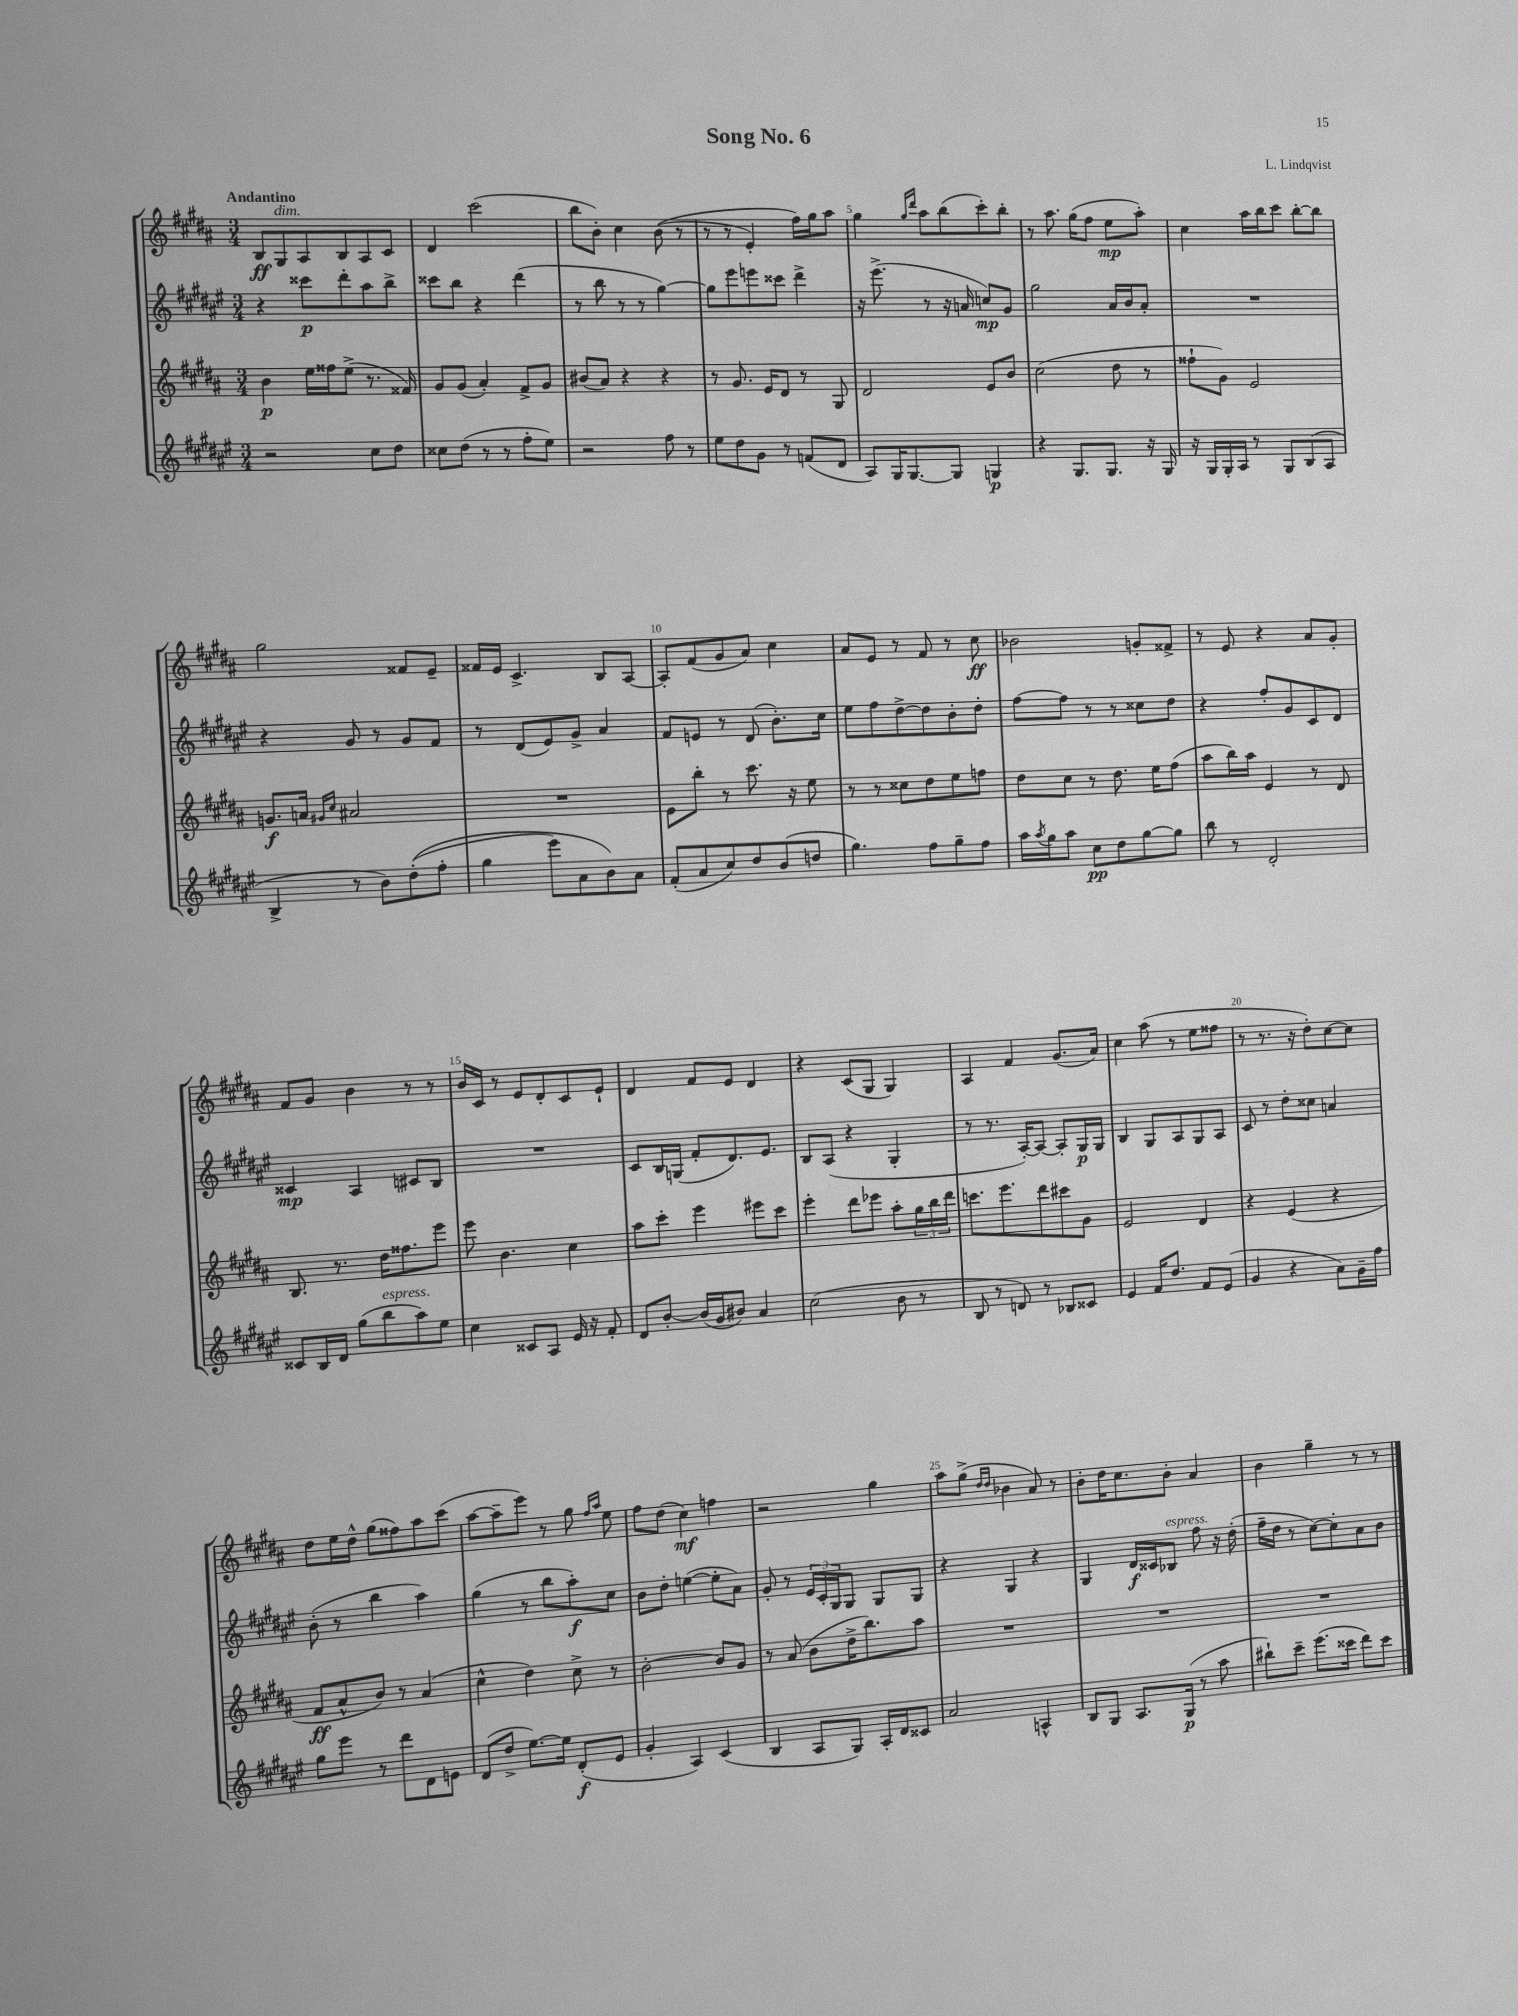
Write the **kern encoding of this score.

**kern	**dynam	**kern	**dynam	**kern	**dynam	**kern	**dynam
*part4	*part4	*part3	*part3	*part2	*part2	*part1	*part1
*staff4	*staff4	*staff3	*staff3	*staff2	*staff2	*staff1	*staff1
*clefG2	*	*clefG2	*	*clefG2	*	*clefG2	*
*k[f#c#g#d#a#e#]	*	*k[f#c#g#d#a#]	*	*k[f#c#g#d#a#e#]	*	*k[f#c#g#d#a#]	*
*M3/4	*	*M3/4	*	*M3/4	*	*M3/4	*
=1	=1	=1	=1	=1	=1	=1	=1
!	!	!	!	!	!	!LO:TX:a:B:t=Andantino	!
2r	.	4b\	p	4r	.	8B/L	ff
!	!	!	!	!	!	!LO:TX:a:i:t=dim.	!
.	.	.	.	.	.	8G#/	.
.	.	16ee\LL	.	8ccc##X\L	p	8A#/	.
.	.	16ff##X\J	.	.	.	.	.
.	.	(8ee^\J	.	8ddd#'\	.	8B/	.
8cc#\L	.	8.r	.	8aa#\	.	8A#/	.
8dd#\J	.	.	.	8bb^\J	.	8c#/J	.
.	.	16f##X/)	.	.	.	.	.
=2	=2	=2	=2	=2	=2	=2	=2
8cc##X\L	.	8g#/L	.	8ccc##X\L	.	4d#/	.
(8dd#\J	.	(8g#/J	.	8bb\J	.	.	.
8r	.	4a#'/)	.	4r	.	(2ccc#\	.
8r	.	.	.	.	.	.	.
8ff#'\L	.	8f#^/L	.	(4ddd#\	.	.	.
8ee#\J)	.	8g#/J	.	.	.	.	.
=3	=3	=3	=3	=3	=3	=3	=3
2r	.	(8b#X/L	.	8r	.	8bb\L	.
.	.	8a#/J)	.	8bb\	.	8b'\J)	.
.	.	4r	.	8r	.	4cc#\	.
.	.	.	.	8r	.	.	.
8ff#\	.	4r	.	[4gg#\)	.	((8b\	.
8r	.	.	.	.	.	8r	.
=4	=4	=4	=4	=4	=4	=4	=4
8ee#\L	.	8r	.	8gg#\L]	.	8r	.
8dd#\	.	8.g#/	.	8eee#\	.	8r	.
8g#\J	.	.	.	8eeen\	.	4e'/)	.
.	.	16e/KL	.	.	.	.	.
8r	.	8d#/J	.	8ccc##X\J	.	.	.
(8fn/L	.	8r	.	4ddd#^\	.	16ff#\LL)	.
.	.	.	.	.	.	16gg#\J	.
8d#/J	.	8G#/	.	.	.	8aa#\J	.
=5	=5	=5	=5	=5	=5	=5	=5
8A#/L)	.	2d#/	.	16r	.	4gg#\	.
.	.	.	.	(8.eee#^\	.	.	.
16G#/K	.	.	.	.	.	.	.
[8.G#/	.	.	.	.	.	.	.
.	.	.	.	.	.	16qqgg#/LL	.
.	.	.	.	.	.	16qqddd#/JJ	.
.	.	.	.	8r	.	8aa#\L	.
8G#/J]	.	.	.	16r	.	(8bb\	.
.	.	.	.	16an/	.	.	.
4Gn/	p	8e/L	.	8ccn/L)	mp	8ccc#'\)	.
.	.	8b/J	.	8g#/J	.	8bb'\J	.
=6	=6	=6	=6	=6	=6	=6	=6
4r	.	(2cc#\	.	2gg#\	.	8r	.
.	.	.	.	.	.	8.aa#\	.
8.G#/L	.	.	.	.	.	.	.
.	.	.	.	.	.	(16gg#\KL	.
.	.	.	.	.	.	8ff#\J	.
8.G#/J	.	.	.	.	.	.	.
.	.	8dd#\	.	16a#/LL	.	8ee\L	mp
.	.	.	.	16b/J	.	.	.
16r	.	8r	.	8a#'/J	.	8aa#'\J)	.
16G#/	.	.	.	.	.	.	.
=7	=7	=7	=7	=7	=7	=7	=7
16r	.	8ff##X`\L	.	2.r	.	4cc#\	.
16G#/LL	.	.	.	.	.	.	.
16G#'/	.	8g#\J)	.	.	.	.	.
16A#/JJ	.	.	.	.	.	.	.
8r	.	2e/	.	.	.	16aa#\LL	.
.	.	.	.	.	.	16bb\J	.
8G#/L	.	.	.	.	.	8ccc#\J	.
(8B/	.	.	.	.	.	[8bb'\L	.
8A#/J	.	.	.	.	.	8bb\J]	.
!!LO:LB:g=z
=8	=8	=8	=8	=8	=8	=8	=8
4B^/	.	8.gn/L	f	4r	.	2gg#\	.
.	.	16an/Jk	.	.	.	.	.
.	.	16qqg#X/LL	.	.	.	.	.
.	.	16qqcc#/JJ	.	.	.	.	.
8r	.	2a#X/	.	8g#/	.	.	.
8b\L)	.	.	.	8r	.	.	.
((8dd#'\	.	.	.	8g#/L	.	8f##X/L	.
8ff#'\J	.	.	.	8f#/J	.	8e~/J	.
=9	=9	=9	=9	=9	=9	=9	=9
4gg#\	.	2.r	.	8r	.	16f##X/LL	.
.	.	.	.	.	.	16e/JJ	.
.	.	.	.	(8d#/L	.	4.c#^/	.
8eee#\L)	.	.	.	8e#/)	.	.	.
8a#\	.	.	.	8g#^/J	.	.	.
8b\)	.	.	.	4a#/	.	8B/L	.
8a#\J	.	.	.	.	.	[8A#/J	.
=10	=10	=10	=10	=10	=10	=10	=10
(8f#'/L	.	8e\L	.	8f#/L	.	8A#'/L]	.
8a#/	.	8bb'\J	.	8en/J	.	(8f#/	.
8cc#/)	.	8r	.	8r	.	8g#/	.
8dd#/	.	8.ccc#\	.	(8d#/	.	8a#/J)	.
(8b/	.	.	.	8.b'\L)	.	4cc#\	.
.	.	16r	.	.	.	.	.
8ddn/J	.	8ee\	.	.	.	.	.
.	.	.	.	16cc#\Jk	.	.	.
=11	=11	=11	=11	=11	=11	=11	=11
4.gg#\)	.	8r	.	8ee#\L	.	8a#/L	.
.	.	8r	.	8ff#\	.	8e/J	.
.	.	8cc##X\L	.	[8dd#^\	.	8r	.
8ff#\L	.	8dd#\	.	8dd#\]	.	8f#/	.
8gg#~\	.	8ee\	.	8b'\	.	8r	.
8ff#\J	.	8ffn\J	.	8dd#'\J	.	8cc#\	ff
=12	=12	=12	=12	=12	=12	=12	=12
16aa#\LL	.	8dd#\L	.	[8ff#\L	.	2b-X\	.
8qaa#/	.	.	.	.	.	.	.
16gg#\J	.	.	.	.	.	.	.
8aa#\J	.	8cc#\J	.	8ff#\J]	.	.	.
8cc#\L	pp	8r	.	8r	.	.	.
8dd#\	.	8.dd#\	.	8r	.	.	.
[8gg#\	.	.	.	8cc##X\L	.	8gn'/L	.
.	.	16ee\KL	.	.	.	.	.
8gg#\J]	.	(8ff#\J	.	8dd#\J	.	8f##X^/J	.
=13	=13	=13	=13	=13	=13	=13	=13
8bb\	.	8aa#\L	.	4r	.	8r	.
8r	.	16bb\L)	.	.	.	8e/	.
.	.	16aa#\JJ	.	.	.	.	.
2d#'/	.	4e/	.	8ff#'/L	.	4r	.
.	.	.	.	8g#/	.	.	.
.	.	8r	.	8c#/	.	8a#/L	.
.	.	8d#/	.	8d#/J	.	8g#'/J	.
!!LO:LB:g=z
=14	=14	=14	=14	=14	=14	=14	=14
8c##X/L	.	8.B/	.	4c##X/	mp	8f#/L	.
16B/L	.	.	.	.	.	8g#/J	.
16d#/JJ	.	8.r	.	.	.	.	.
(8gg#\L	.	.	.	4A#/	.	4b\	.
!LO:TX:a:i:t=espress.	!	!	!	!	!	!	!
8bb\	.	16dd#\KL	.	.	.	.	.
.	.	8.ff##X\	.	.	.	.	.
8aa#\)	.	.	.	8c#X/L	.	8r	.
8ee#\J	.	8eee\J	.	8B/J	.	8r	.
=15	=15	=15	=15	=15	=15	=15	=15
4cc#\	.	8eee\	.	2.r	.	16b/LL	.
.	.	.	.	.	.	16c#/JJ	.
.	.	4.b\	.	.	.	8r	.
8c##X/L	.	.	.	.	.	8e/L	.
8A#/J	.	.	.	.	.	8d#'/	.
16e#/	.	4cc#\	.	.	.	8c#/	.
16r	.	.	.	.	.	.	.
8f#'/	.	.	.	.	.	8e`/J	.
=16	=16	=16	=16	=16	=16	=16	=16
8d#/L	.	8aa#\L	.	8c#/L	.	4d#/	.
[8b'/J	.	8ccc#'\J	.	16B/L	.	.	.
.	.	.	.	(16Gn/JJ	.	.	.
(16b/LL]	.	4eee\	.	8f#'/L	.	8f#/L	.
16g#/J	.	.	.	.	.	.	.
8b#X/J)	.	.	.	8.d#/)	.	8e/J	.
4a#/	.	8eee#X\L	.	.	.	4d#/	.
.	.	.	.	8.e#/J	.	.	.
.	.	8ccc#\J	.	.	.	.	.
=17	=17	=17	=17	=17	=17	=17	=17
(2cc#\	.	4eee'\	.	8B/L	.	4r	.
.	.	.	.	(8A#/J	.	.	.
.	.	8ddd#\L	.	4r	.	(8c#/L	.
.	.	8eee-X\J	.	.	.	8G#/J	.
8b\	.	8aa#'\L	.	4G#'/	.	4G#/)	.
8r	.	24gg#\L	.	.	.	.	.
.	.	24bb\	.	.	.	.	.
.	.	24ddd#\JJ	.	.	.	.	.
=18	=18	=18	=18	=18	=18	=18	=18
8B/	.	8.cccn\L	.	8r	.	4A#/	.
8r	.	.	.	8.r	.	.	.
.	.	8.eee\	.	.	.	.	.
8dn/)	.	.	.	.	.	4f#/	.
.	.	.	.	[16A#'/KL)	.	.	.
8r	.	8ddd#\	.	8A#/J_	.	.	.
8B-X/L	.	8ccc#X\	.	8A#'/L]	.	(8.g#/L	.
8c##X/J	.	8g#\J	.	16G#/L	p	.	.
.	.	.	.	16G#/JJ	.	16a#/Jk)	.
=19	=19	=19	=19	=19	=19	=19	=19
4e#/	.	2e/	.	4B/	.	4cc#\	.
16f#/KL	.	.	.	8G#/L	.	(8aa#\	.
8.dd#/J	.	.	.	.	.	.	.
.	.	.	.	8A#/	.	8r	.
8f#/L	.	4d#/	.	8G#/	.	8ee\L	.
(8e#/J	.	.	.	8A#/J	.	8ff##X\J	.
=20	=20	=20	=20	=20	=20	=20	=20
4g#/	.	4r	.	8c#/	.	8r	.
.	.	.	.	8r	.	8.r	.
4r	.	(4e/	.	8dd#'\L	.	.	.
.	.	.	.	.	.	16r	.
.	.	.	.	8cc##X\J	.	8dd#'\L)	.
8a#\L)	.	4r	.	4an/	.	[8cc#\	.
16g#~\L	.	.	.	.	.	8cc#\J]	.
16ff#\JJ	.	.	.	.	.	.	.
!!LO:LB:g=z
=21	=21	=21	=21	=21	=21	=21	=21
8gg#\L	.	8f#/L	ff	(8b'\	.	8dd#\L	.
8eee#\J	.	8a#^^/	.	8r	.	16ee\L	.
.	.	.	.	.	.	16dd#^^\JJ	.
8r	.	8b/J)	.	4bb\	.	(8gg#\L	.
8ddd#\L	.	8r	.	.	.	8ff##X\)	.
8d#\	.	(4a#/	.	4aa#\)	.	8aa#\	.
8en\J	.	.	.	.	.	(8ccc#\J	.
=22	=22	=22	=22	=22	=22	=22	=22
(8d#/L	.	4cc#^^\	.	(4gg#\	.	[8aa#\L	.
8dd#^/J	.	.	.	.	.	8aa#~\]	.
[8.ee#\L)	.	4dd#\)	.	8r	.	8eee\J)	.
.	.	.	.	8bb\L	.	8r	.
16ee#\Jk]	.	.	.	.	.	.	.
(8d#'/L	f	8cc#^\	.	8aa#'\)	f	8gg#\	.
.	.	.	.	.	.	16qqff#/LL	.
.	.	.	.	.	.	16qqaa#/JJ	.
8e#/J	.	8r	.	8cc#\J	.	8ee\	.
=23	=23	=23	=23	=23	=23	=23	=23
4g#'/	.	[2b'\	.	8b\L	.	8ff#\L	.
.	.	.	.	8dd#'\J	.	(8dd#\J	.
4A#/)	.	.	.	([4een\	.	4cc#\)	mf
(4c#/	.	8b/L]	.	8ee'\L]	.	4ffn\	.
.	.	8g#/J	.	8a#\J)	.	.	.
=24	=24	=24	=24	=24	=24	=24	=24
4B/	.	8r	.	8g#'/	.	2r	.
.	.	(8a#/	.	8r	.	.	.
8A#/L	.	8b\L	.	24e#/LL	.	.	.
.	.	.	.	24c#'/	.	.	.
.	.	.	.	24G#/J	.	.	.
8G#/J)	.	16dd#^\K	.	8G#/J	.	.	.
.	.	8.bb\)	.	.	.	.	.
16A#'/LL	.	.	.	8G#/L	.	4gg#\	.
16d#/J	.	.	.	.	.	.	.
8c##X/J	.	8aa#\J	.	8G#/J	.	.	.
=25	=25	=25	=25	=25	=25	=25	=25
2a#/	.	2.r	.	4r	.	8aa#\L	.
.	.	.	.	.	.	(8gg#^\J	.
.	.	.	.	.	.	16qqdd#/LL	.
.	.	.	.	.	.	16qqdd#/JJ	.
.	.	.	.	4G#/	.	4b-X\	.
4An^^/	.	.	.	4r	.	8a#/)	.
.	.	.	.	.	.	8r	.
=26	=26	=26	=26	=26	=26	=26	=26
8B/L	.	2.r	.	4G#/	.	8b'\L	.
8G#/J	.	.	.	.	.	16dd#\K	.
.	.	.	.	.	.	8.cc#\	.
8.A#/L	.	.	.	16d#/LL	f	.	.
.	.	.	.	16c##X/J	.	.	.
!	!	!	!	!LO:TX:a:i:t=espress.	!	!	!
.	.	.	.	8B-X/J	.	8b'\J	.
(16G#/Jk	p	.	.	.	.	.	.
8r	.	.	.	8ff#\	.	4a#/	.
8aa#\	.	.	.	16r	.	.	.
.	.	.	.	(16dd#'\	.	.	.
=27	=27	=27	=27	=27	=27	=27	=27
8bb#X`\L)	.	2.r	.	16ff#~\LL	.	4b\	.
.	.	.	.	16dd#\JJ	.	.	.
8ccc#~\J	.	.	.	8r	.	.	.
(8.eee#\L	.	.	.	[8cc#\L)	.	4gg#~\	.
.	.	.	.	8cc#'\]	.	.	.
16ccc##X\Jk	.	.	.	.	.	.	.
8ddd#\L)	.	.	.	8a#\	.	8r	.
8ccc##\J	.	.	.	8b\J	.	8r	.
==	==	==	==	==	==	==	==
*-	*-	*-	*-	*-	*-	*-	*-
